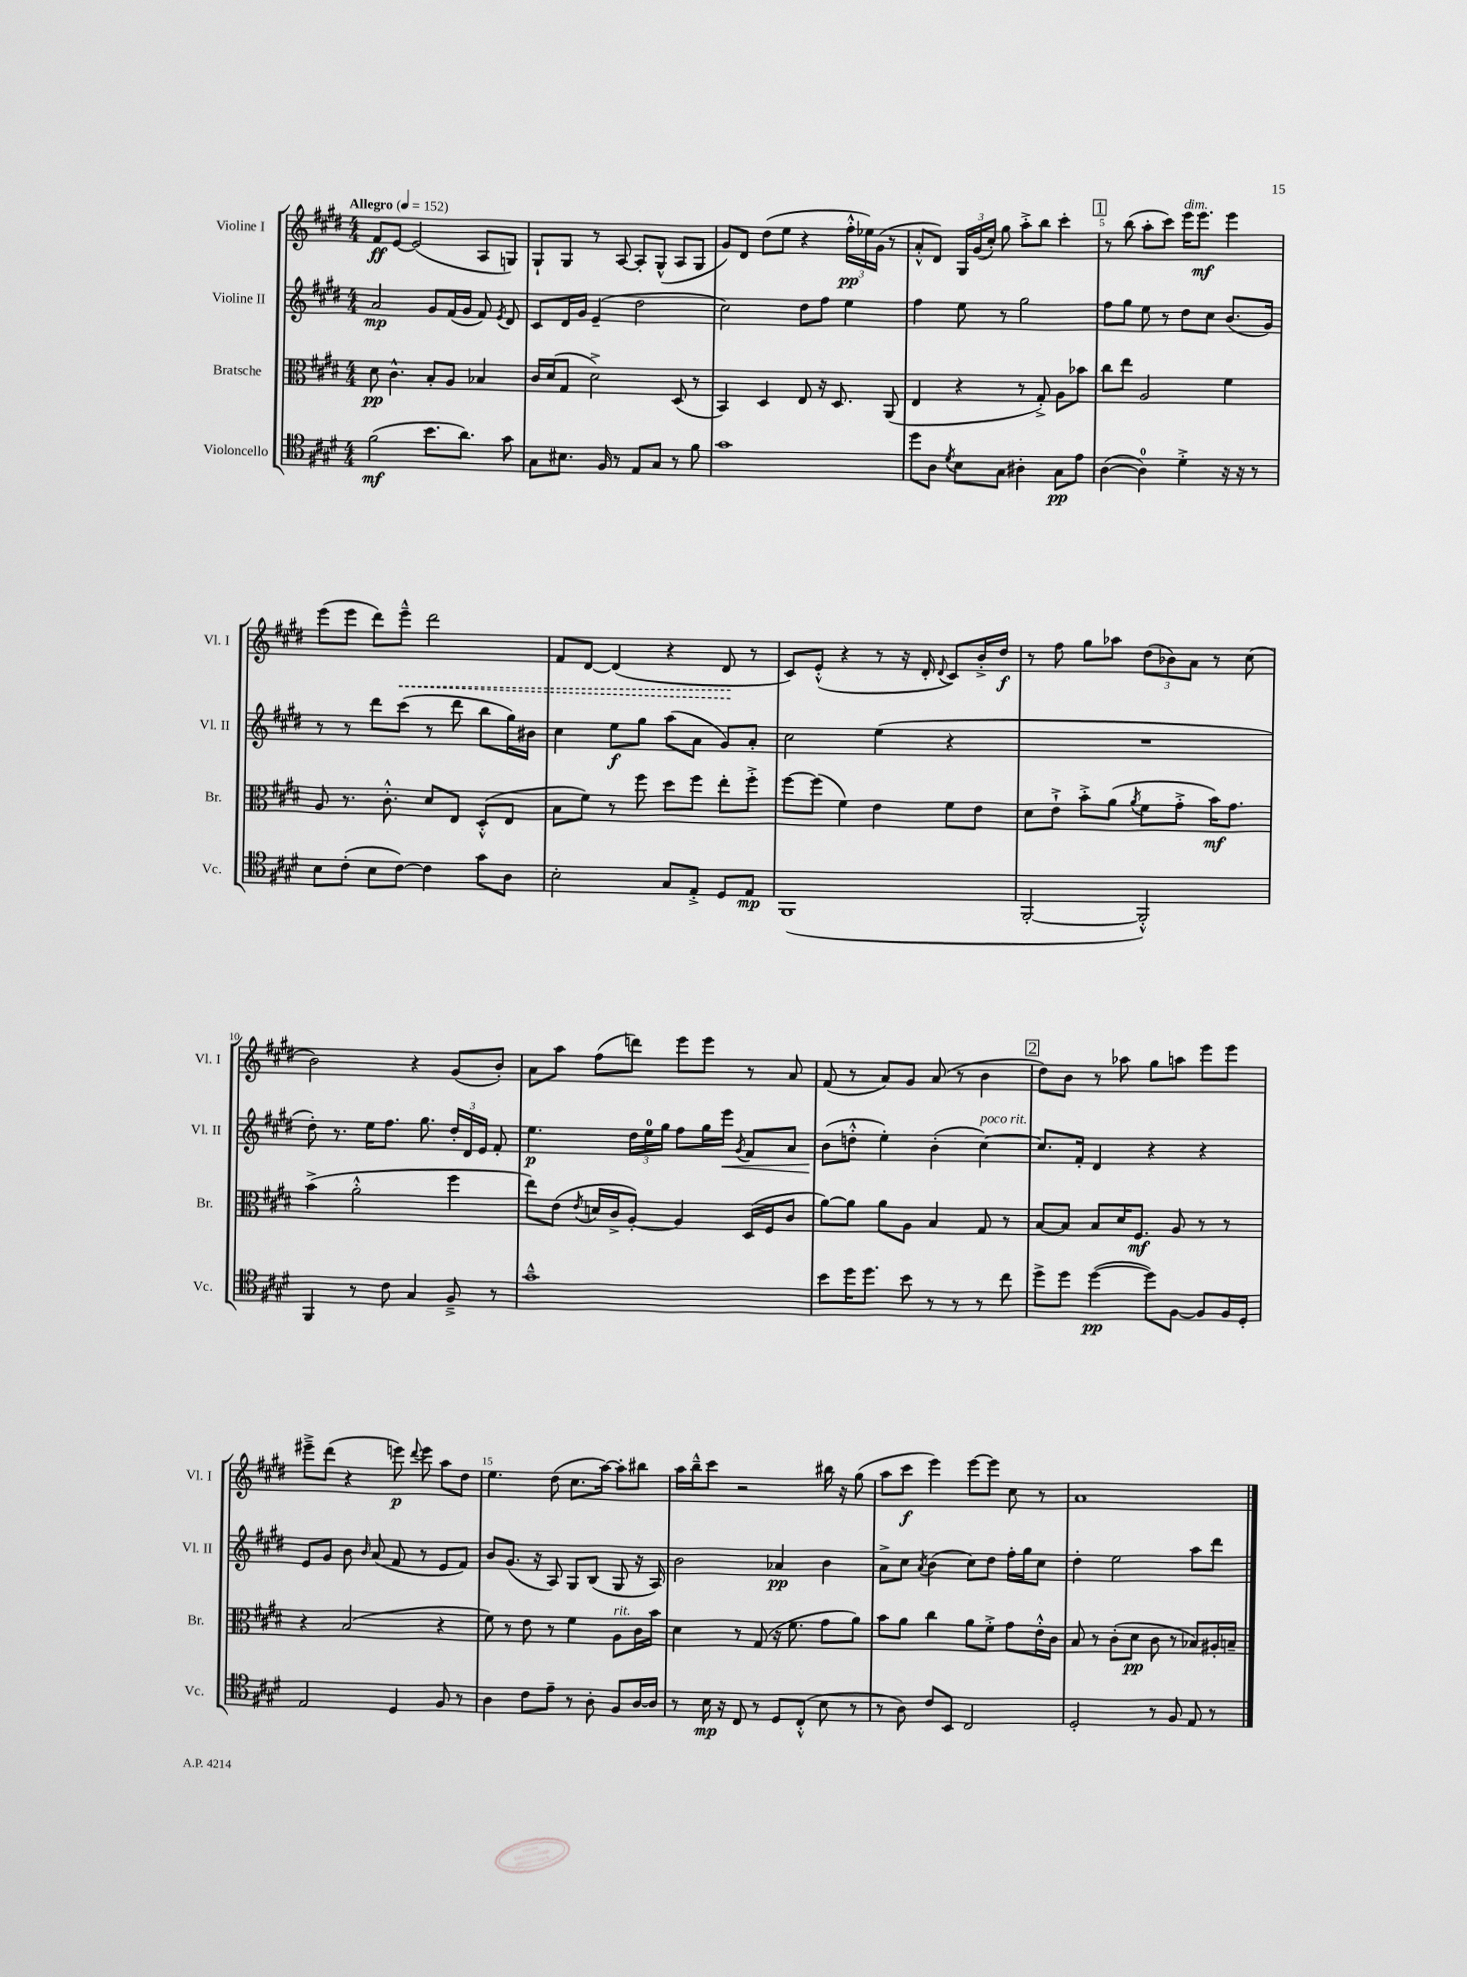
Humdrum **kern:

**kern	**kern	**kern	**kern
*staff4	*staff3	*staff2	*staff1
*clefC4	*clefC3	*clefG2	*clefG2
*k[f#c#g#d#]	*k[f#c#g#d#]	*k[f#c#g#d#]	*k[f#c#g#d#]
*M4/4	*M4/4	*M4/4	*M4/4
*MM152	*MM152	*MM152	*MM152
(2f#	8d#	2a	8f#
.	4.c#^^	.	[8e
.	.	.	(2e]
8.b	8B'	8g#	.
.	8A	(16f#	.
8.a)	.	16g#	.
.	4B-	8f#)	8A
.	.	8qe	.
8g#	.	8d#	8G)
=	=	=	=
8G#	16c#	8c#	8G#`
.	(16d#	.	.
8.B#	8G#	16d#	8G#
.	.	16g#	.
.	2d#^)	(4e~	8r
16F#	.	.	.
8r	.	.	[8A
8E	.	2dd#	8A']
8G#	.	.	(8G#^^
8r	(8D#	.	8A
8f#	8r	.	8G#
=	=	=	=
1g#	4BB)	2cc#)	8g#)
.	.	.	8d#
.	4D#	.	(8dd#
.	.	.	8ee
.	8E	8dd#	4r
.	16r	8ff#	.
.	8.D#	.	.
.	.	4ee	24ff#'^^
.	.	.	24ee-)
.	.	.	(24g#
.	(8AA	.	8r
=	=	=	=
8dd#	4E	4ff#	8a'^^
8A	.	.	8d#)
8qd#	.	.	.
8B	4r	8ee	24G#
.	.	.	(24g#
.	.	.	24cc#')
8G#	.	8r	8gg#
4A#'	8r	2gg#	8aa'^
.	8G#'^)	.	8bb
8G#	8A	.	4ccc#'
8e	8b-	.	.
=	=	=	=
([4A	8cc#	8ff#	8r
.	8ee	8gg#	(8bb
4A])	2A	8ee	8aa'
.	.	8r	8ccc#)
4d#'^	.	8dd#	16eee
.	.	.	8.eee
.	.	8cc#	.
16r	4f#	(8.b	4eee
16r	.	.	.
8r	.	.	.
.	.	16g#)	.
=	=	=	=
8B	8A	8r	(8eee
(8c#'	8.r	8r	8eee
8B	.	8ddd#	8ddd#)
.	8.c#'^^	.	.
[8c#)	.	(8ccc#	8eee~^^
4c#]	8d#	8r	2ddd#
.	8E	8ddd#	.
8g#	(8D#'^^	8bb	.
8A	8E	16gg#)	.
.	.	16b#	.
=	=	=	=
2B'	8B	4cc#	8f#
.	8f#)	.	[8d#
.	8r	8ee	(4d#]
.	8ff#	8gg#	.
8G#	8dd#	(8aa	4r
8E'^	8ff#	8a	.
8D#	8ee'	8g#)	8d#
8E	8ff#'^	8a'	8r
=	=	=	=
(1FF#	[8ff#	2cc#	8c#)
.	(8ff#]	.	(8e'^^
.	4f#)	.	4r
.	4e	(4ee	8r
.	.	.	16r
.	.	.	16d#'
.	.	.	8qqd#
.	8f#	4r	8c#)
.	8e	.	16b'^
.	.	.	16dd#
=	=	=	=
[2FF#'	8d#	1r	8r
.	8e`^	.	8ff#
.	8b'^	.	8gg#
.	(8a	.	8aa-
.	8qa	.	.
2FF#'^^])	8f#	.	(12dd#
.	.	.	12b-)
.	8g#'^	.	.
.	.	.	12a
.	16b)	.	8r
.	8.g#	.	.
.	.	.	(8cc#
=	=	=	=
4FF#	(4b^	8dd#')	2b)
.	.	8.r	.
8r	2a'^^	.	.
.	.	16ee	.
8c#	.	8.ff#	.
4G#	.	.	4r
.	.	8.gg#	.
8F#~^	4ff#	24dd#'	(8g#
.	.	24d#	.
.	.	24e	.
8r	.	8f#'	8b')
=	=	=	=
1g#~^^	8ee)	4.ee	8a
.	(8e	.	8aa
.	8qe	.	.
.	16d	.	(8ff#
.	16c#^	.	.
.	[8A')	24dd#	8ddd)
.	.	24ee	.
.	.	24gg#	.
.	4A]	8ff#	8eee
.	.	16gg#	8eee
.	.	16eee	.
.	.	8qg#	.
.	(16D#	8f#	8r
.	16F#	.	.
.	8c#	8a	8a
=	=	=	=
8b	[8a)	(8b	(8f#
16dd#	8a]	8dd'^^	8r
8.dd#	.	.	.
.	8a	4ee')	8a)
8b	8A	.	8g#
8r	4B	(4b'	(8a
8r	.	.	8r
8r	8G#	[4cc#)	4b
8cc#	8r	.	.
=	=	=	=
8dd#^	[8B	8.cc#]	8dd#)
8dd#	8B]	.	8b
.	.	16f#'	.
([4dd#	8B	4d#	8r
.	16d#	.	8aa-
.	8.F#	.	.
8dd#])	.	4r	8gg#
[8F#	8A	.	8aa
8F#]	8r	4r	8eee
16F#	8r	.	8eee
16D#'	.	.	.
=	=	=	=
2E	4r	8e	8eee#~^
.	.	8g#	(8ddd#
.	(2B	8b	4r
.	.	16qqb	.
.	.	(8a	.
4D#	.	8f#	8eee)
.	.	.	8qqddd#
.	.	8r	8eee
8F#	4r	8e	8aa
8r	.	8f#)	8dd#
=	=	=	=
4A	8f#)	8b	4.ee
.	8r	(8.g#	.
8c#	8e	.	.
.	.	16r	.
8e~	8r	8A)	(8dd#
8r	4f#	8G#	8.cc#
8A'	.	(8B	.
.	.	.	[16aa)
8F#	8A	8G#	8aa']
[16A	16c#	16r	8bb#
16A]	16b	16A)	.
=	=	=	=
8r	4d#	2b	16aa
.	.	.	16bb~^^
16B	.	.	8ccc#
16r	.	.	.
8C#	8r	.	2r
8r	(8G#	.	.
8D#	16r	4a-	.
.	8.f#	.	.
(8C#'^^	.	.	.
8B	8g#	4b	16bb#
.	.	.	16r
8r	8a)	.	(8gg#
=	=	=	=
8r	8b	8a^	8aa
8A)	8a	8cc#	8ccc#
.	.	8qa	.
8c#	4cc#	(4b	4eee)
8BB	.	.	.
2C#	8a	8cc#)	[8eee
.	8f#'^	8dd#	8eee]
.	8g#	16ff#'	8cc#
.	.	16gg#	.
.	16e'^^	8cc#	8r
.	16c#	.	.
=	=	=	=
2D#'	8B	4dd#'	1a
.	8r	.	.
.	(8c#'	2ee	.
.	8d#	.	.
8r	8c#	.	.
8F#	8r	.	.
8E	8B-)	8aa	.
8r	16A#'	8ddd#	.
.	16B~	.	.
==	==	==	==
*-	*-	*-	*-
